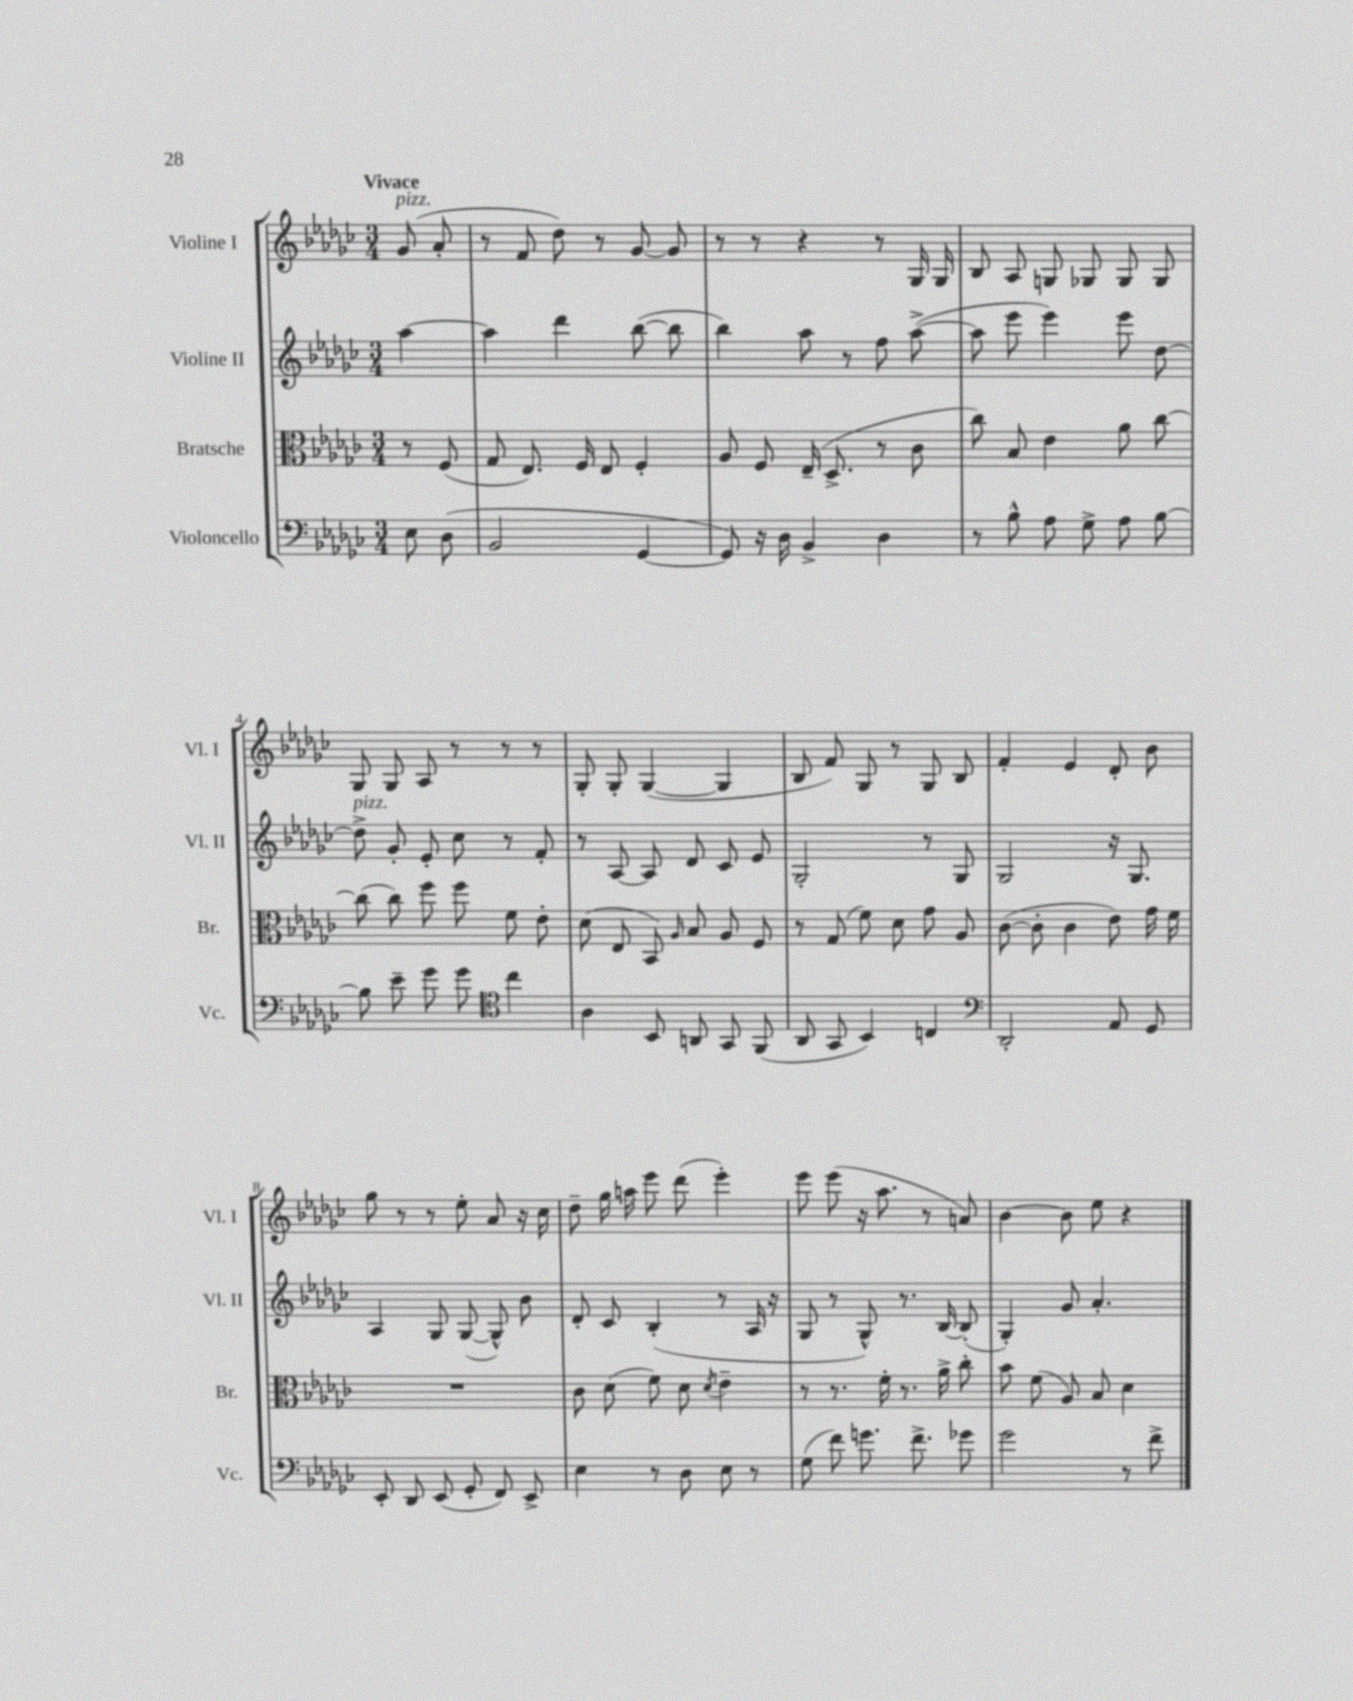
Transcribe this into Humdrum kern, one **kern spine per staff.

**kern	**kern	**kern	**kern
*part4	*part3	*part2	*part1
*staff4	*staff3	*staff2	*staff1
*I"Violoncello	*I"Bratsche	*I"Violine II	*I"Violine I
*I'Vc.	*I'Br.	*I'Vl. II	*I'Vl. I
*clefF4	*clefC3	*clefG2	*clefG2
*k[b-e-a-d-g-c-]	*k[b-e-a-d-g-c-]	*k[b-e-a-d-g-c-]	*k[b-e-a-d-g-c-]
*M3/4	*M3/4	*M3/4	*M3/4
=	=	=	=
!	!	!	!LO:TX:a:B:t=Vivace
!	!	!	!LO:TX:a:i:t=pizz.
8E-\	8r	[4aa-\	(8g-/
(8D-\	(8F/	.	8a-'/
=1	=1	=1	=1
2BB-/	8G-/	4aa-\]	8r
.	8.E-/)	.	8f/
.	.	4ddd-\	8dd-\)
.	16F/	.	.
.	8E-/	.	8r
[4GG-/	4F'/	([8bb-\	[8g-/
.	.	8bb-\]	8g-/]
=2	=2	=2	=2
8GG-/])	8A-/	4bb-\)	8r
16r	8F/	.	8r
16D-\	.	.	.
4BB-^/	(16E-~/	8aa-\	4r
.	8.D-^/	.	.
.	.	8r	.
4D-\	8r	8ff\	8r
.	8c-\	([8aa-^\	16G-/
.	.	.	16G-/
=3	=3	=3	=3
8r	8cc-\)	8aa-\]	8B-/
8B-^^\	8B-/	8eee-\	8A-/
8A-\	4e-\	4eee-\)	8Gn/
8G-^\	.	.	8G-X/
8A-\	8a-\	8eee-\	8G-/
[8B-\	[8cc-\	[8dd-\	8G-/
!!LO:LB:g=z
=4	=4	=4	=4
!	!	!LO:TX:a:i:t=pizz.	!
8B-\]	(8cc-\]	8dd-^\]	8G-/
8e-~\	8cc-\)	8g-'/	8G-/
8g-\	8ff\	8e-'/	8A-/
8g-\	8ff\	8cc-\	8r
*clefC4	*	*	*
4cc-\	8f\	8r	8r
.	8e-'\	8f'/	8r
=5	=5	=5	=5
4A-\	(8d-\	8r	8G-'/
.	8E-/	[8A-/	8G-'/
8BB-/	8BB-/)	8A-/]	([4G-/
.	16qqA-/	.	.
8AAn/	8B-/	8d-/	.
8GG-/	8A-/	8c-/	4G-/]
(8FF/	8F/	8e-/	.
=6	=6	=6	=6
8AA-/	8r	2G-'/	8B-/
8GG-/	(8G-/	.	8f/)
4BB-/)	8f\)	.	8G-/
.	8d-\	.	8r
4Cn/	8g-\	8r	8G-/
.	8A-/	8G-/	8B-/
=7	=7	=7	=7
*clefF4	*	*	*
2DD-'/	([8c-\	2G-/	4f'/
.	8c-'\]	.	.
.	4c-\	.	4e-/
8AA-/	8e-\)	16r	8d-'/
.	.	8.G-/	.
8GG-/	16g-\	.	8b-\
.	16f\	.	.
!!LO:LB:g=z
=8	=8	=8	=8
8EE-'/	2.r	4A-/	8gg-\
8DD-/	.	.	8r
(8EE-/	.	8G-/	8r
8GG-'/	.	([8G-/	8ee-'\
8FF/)	.	8G-^^/])	8a-/
8EE-^/	.	8b-\	16r
.	.	.	16cc-\
=9	=9	=9	=9
4E-\	8c-\	8d-'/	8dd-~\
.	(8d-\	8c-/	16gg-\
.	.	.	16aan\
8r	8f\)	(4B-'/	8eee-\
8D-\	8d-\	.	(8ddd-\
.	8qd-/	.	.
8E-\	4e-~\	8r	4eee-'\)
8r	.	16A-/	.
.	.	16r	.
=10	=10	=10	=10
(8G-\	8r	8G-/	8eee-\
8f\)	8.r	8r	(8eee-\
8.gn\	.	8G-^^/)	16r
.	16f'\	.	8.aa-\
.	8.r	8.r	.
8.f^\	.	.	.
.	.	.	8r
.	16a-^\	[16B-/	.
8g-X\	8cc-'\	(8B-'/]	8an/)
=11	=11	=11	=11
2g-\	8b-\	4G-'/)	[4b-\
.	(8f\	.	.
.	8A-/)	8g-/	8b-\]
.	8B-/	4.a-'/	8ee-\
8r	4d-\	.	4r
8f^\	.	.	.
==	==	==	==
*-	*-	*-	*-
